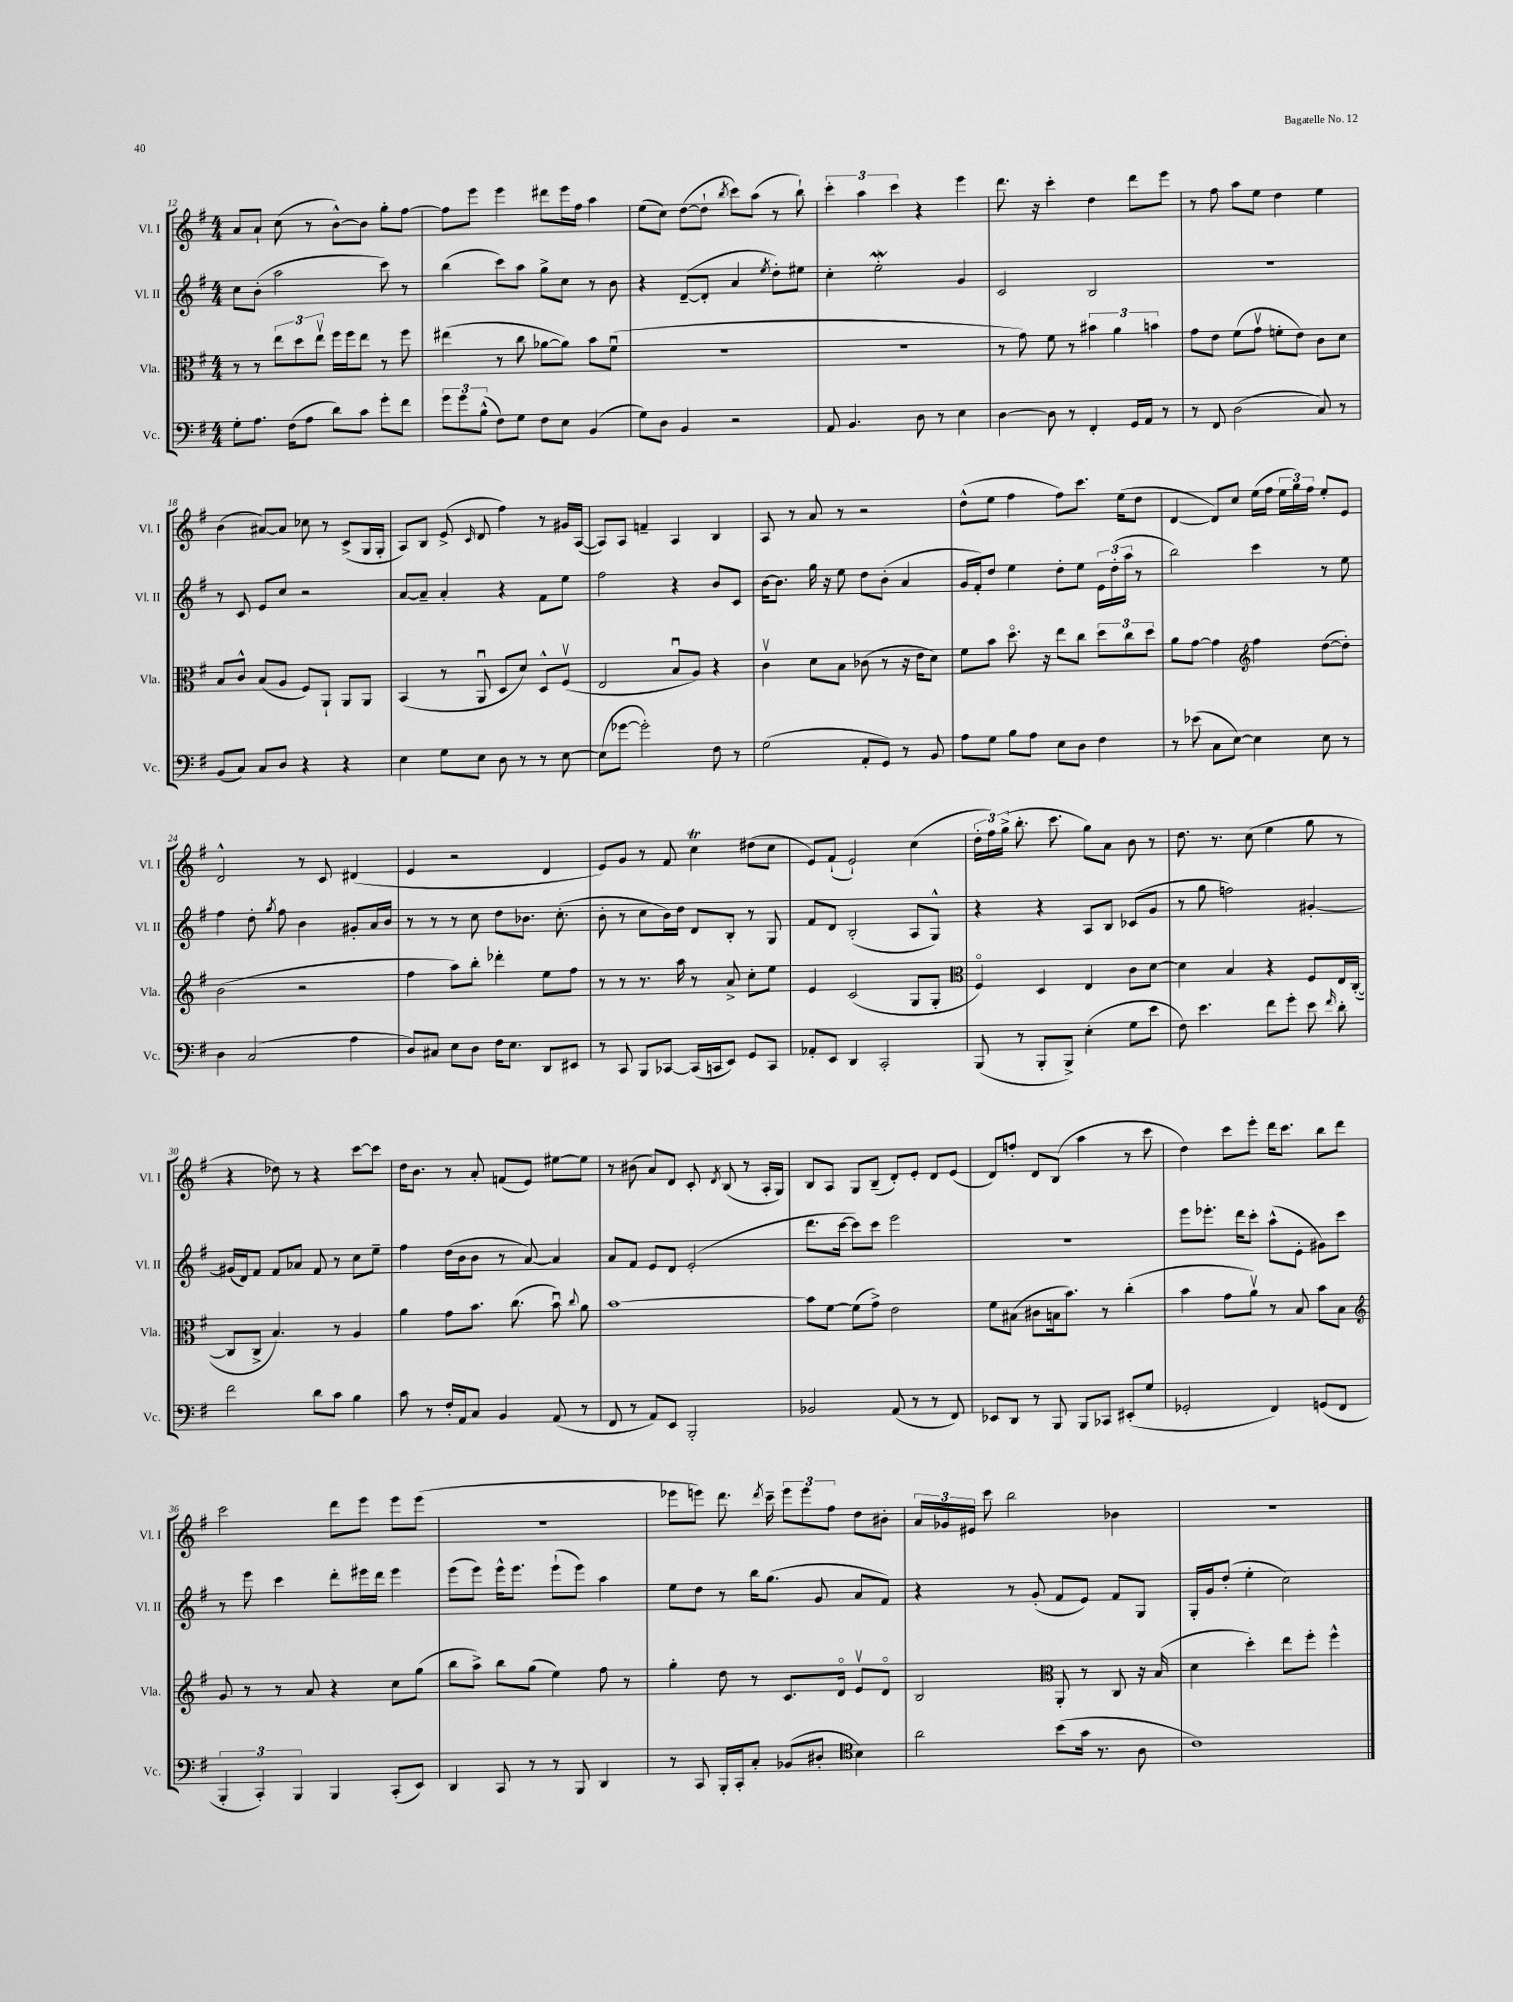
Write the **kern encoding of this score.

**kern	**kern	**kern	**kern
*staff4	*staff3	*staff2	*staff1
*clefF4	*clefC3	*clefG2	*clefG2
*k[f#]	*k[f#]	*k[f#]	*k[f#]
*M4/4	*M4/4	*M4/4	*M4/4
8G'	8r	8cc	8a
8.A	8r	(8b'	8a`
.	12ee	2aa	(8cc
(16F#	.	.	.
.	12dd	.	.
8A	.	.	8r
.	12eev	.	.
8d)	16ff#	.	[8b^^)
.	16ff#	.	.
8c	8ee	.	8b]
8g'	8r	8ccc)	8gg'
8f#	8ff#	8r	[8ff#
=	=	=	=
12g	(4ee#	(4bb	8ff#]
12g	.	.	.
.	.	.	8eee
(12B^^	.	.	.
8F#)	8r	8ccc)	4eee
8G	8cc	8aa	.
8F#	[8a-	8gg^	8ddd#
8E	8a-])	8cc	16eee
.	.	.	16ff#
(4BB	8b	8r	4aa
.	(8f#u	8b	.
=	=	=	=
8G)	1r	4r	(8ee
8D	.	.	8cc)
4BB	.	([8d~	([8dd
.	.	8d']	8dd`]
.	.	.	8qbb
2r	.	4a	8ccc)
.	.	.	(8aa
.	.	8qee	.
.	.	8dd')	8r
.	.	8ee#	8bb`)
=	=	=	=
8AA	1r	4cc'	6ccc'
4.BB	.	.	.
.	.	.	6aa
.	.	2ee'	.
.	.	.	6ccc
8D	.	.	4r
8r	.	.	.
4E	.	4g	4eee
=	=	=	=
[4D	8r	2c	8.ddd
.	8g)	.	.
.	.	.	16r
8D]	8f#	.	4ccc'
8r	8r	.	.
4FF#'	6b#	2B	4dd
.	6a	.	.
16GG	.	.	8ddd
16AA	.	.	.
.	6b	.	.
8r	.	.	8eee
=	=	=	=
8r	8g	1r	8r
8FF#	8e	.	8ff#
(2D	(8f#	.	8aa
.	8gv	.	8ee
.	8f'	.	4dd
.	8e)	.	.
8C)	8c	.	4ee
8r	8d	.	.
=	=	=	=
(8BB	8B	8r	(4b
8C)	8c^^	8c	.
8C	(8B	8e	[8a#)
8D	8A	8cc	8a#]
4r	8F#)	2r	8cc-
.	8AA`	.	8r
4r	8AA	.	(8c^
.	8AA	.	16G
.	.	.	16G'
=	=	=	=
4E	(4BB	[8a	8A)
.	.	8a~]	8B
8G	8r	4a'	(8e^
.	.	.	16qqc
8E	8AAu	.	8d
8D	8D	4r	4ff#)
8r	8d)	.	.
8r	8D^^	8f#	8r
[8E	(8F#v	8ee	16g#
.	.	.	([16A
=	=	=	=
(8E]	2E	2ff#	8A])
[8g-	.	.	8A
2g-'])	.	.	4f~
.	8Bu	4r	4A
.	8A)	.	.
8F#	4r	8b	4B
8r	.	8c	.
=	=	=	=
(2G	4cv	[16b	8A
.	.	8.b]	.
.	.	.	8r
.	8d	16gg	8a
.	.	16r	.
.	8B	8ee	8r
8AA'	(8c-	8dd	2r
8GG)	8r	(8b'	.
8r	16r	4a	.
.	16e	.	.
8BB	8d)	.	.
=	=	=	=
8A	8f#	16g	(8dd^^
.	.	16f#')	.
8G	8b	8dd	8ee
8B	8.ddo	4ee	4ff#
8A	.	.	.
.	16r	.	.
8E	8ee	8dd'	8ff#)
8D	8cc	8ee	8.ccc
4F#	12dd	24e	.
.	.	(24dd'	.
.	.	.	(16ee
.	12cc	24aa	.
.	.	8r	8dd
.	12dd	.	.
=	=	=	=
8r	8a	2bb)	[4d
(8e-	[8g	.	.
8C	4g]	.	8d])
[8E)	.	.	8cc
*	*clefG2	*	*
4E]	4ff#	4ccc	(16ee
.	.	.	16ff#
.	.	.	24ee
.	.	.	24gg)
.	.	.	24ff#
8E	([8dd	8r	8ee'
8r	8dd'])	8ee	8e
=	=	=	=
4D	(2b	4ff#	2d^^
(2C	.	8dd'	.
.	.	8qgg	.
.	.	8ff#	.
.	2r	4b	8r
.	.	.	8c
4A	.	8g#'	(4d#
.	.	16a	.
.	.	16b	.
=	=	=	=
8D)	4ff#	8r	4e
8C#	.	8r	.
8E	8aa)	8r	2r
8D	8bb'	8cc	.
16F#	4ddd-'	8dd	.
8.E	.	.	.
.	.	8.b-	.
8DD	8ee	.	4d
.	.	(8.cc'	.
8EE#	8ff#	.	.
=	=	=	=
8r	8r	8b'	8e)
8CC	8r	8r	8g
8BBB	8.r	8cc	8r
[8CC-	.	16b)	8f#
.	16aa	16dd	.
(16CC-]	8r	8d	4cc
16CC	.	.	.
8EE)	8a^	8B'	.
8GG	8cc'	8r	(8dd#
8CC	8ee	8G	8cc
=	=	=	=
8AA-'	4e	8f#	8e)
8EE	.	8d	(8f#`
4DD	(2c	(2B'	2e`)
2CC'	.	.	.
.	8G	8A	(4cc
.	8G'	8G^^)	.
=	=	=	=
*	*clefC3	*	*
(8BBB	4F#o)	4r	24dd'
.	.	.	24ff#)
.	.	.	(24gg^
8r	.	.	8.bb'
8BBB'	4D	4r	.
.	.	.	8.ccc
8BBB^)	.	.	.
(4E'	4E	8A	8gg)
.	.	8B	8a
8G	8c	(8c-	8b
8e	[8d	8g	8r
=	=	=	=
8F#)	4d]	8r	8.dd
4.e	.	8gg	.
.	.	.	8.r
.	4B	2ff)	.
.	.	.	(8cc
8f#	4r	.	4ee
8g'	.	.	.
8e	8F#	[4g#'	8gg
16qqf#	.	.	.
8d'	16E	.	8r
.	([16C'	.	.
=	=	=	=
2f#	8C]	(16g#]	4r
.	.	16d)	.
.	8C^	8f#	.
.	4.B)	8f#	8dd-)
.	.	8a-	8r
8d	.	8f#	4r
8c	8r	8r	.
4B	4A	8cc	[8ccc
.	.	8ee~	8ccc]
=	=	=	=
8c	4a	4ff#	16dd
.	.	.	8.b
8r	.	.	.
16F#'	8g	(16dd	8r
16AA	.	16b	.
8C	8.b	8b	8a'
4BB	.	8r	(8f
.	(8.cc	.	.
.	.	[8a)	8e)
(8AA	8bu)	4a]	[8ee#
.	8qqcc	.	.
8r	8a	.	8ee#]
=	=	=	=
8FF#	[1b	8a	8r
8r	.	8f#	(8b#
8AA)	.	8e	8a)
8EE	.	8d	8d
2BBB'	.	(2e'	8c'
.	.	.	8qd
.	.	.	(8B
.	.	.	8r
.	.	.	16A'
.	.	.	16G)
=	=	=	=
2BB-	8b]	8.ddd	8B
.	[8f#	.	8A
.	.	[16ccc	.
.	(8f#]	8ccc])	8G
.	8g^)	8ccc	(8B~
(8AA	2e	2eee	8d')
8r	.	.	8e'
8r	.	.	8d
8FF#)	.	.	(8e
=	=	=	=
8EE-	8f#	1r	8d)
8DD	(8B#	.	8ff'
8r	8c#	.	8d
8BBB	16B	.	(8B
.	8.b)	.	.
8BBB	.	.	4aa
8CC-	8r	.	.
(8EE#'	(4cc'	.	8r
8G	.	.	8ccc
=	=	=	=
2GG-'	4b	8eee	4dd)
.	.	8.eee-'	.
.	8g	.	8ccc
.	.	16ddd	.
.	8av)	8ccc'	8eee'
4FF#)	8r	(8aa^^	16ddd
.	.	.	8.ccc
.	8B	8e'	.
(8GG	8b	8g#)	8bb
8FF#	8B	8ccc	8ddd
=	=	=	=
*	*clefG2	*	*
6BBB'	8g	8r	2ccc
.	8r	8eee	.
6CC')	.	.	.
.	8r	4ccc	.
6BBB	.	.	.
.	8a	.	.
4BBB	4r	8ddd'	8ddd
.	.	16eee#	8eee
.	.	16ddd	.
(8CC'	8cc	4eee#	8eee
8EE)	(8gg	.	(8eee
=	=	=	=
4DD	8bb	(8eee	1r
.	8aa^)	8eee)	.
8CC	8bb	16eee^^	.
.	.	8.eee	.
8r	(8gg	.	.
8r	4ee)	(8eee`	.
8BBB	.	8eee)	.
4DD	8ff#	4aa	.
.	8r	.	.
=	=	=	=
8r	4gg'	8ee	8eee-
8CC	.	8dd	8eee)
16BBB'	8dd	8r	8.ddd
16CC'	.	.	.
8C'	8r	16bb	.
.	.	.	8qddd
.	.	(8.gg	16ccc~
(8BB-	8.c	.	12eee
.	.	.	12eee
8D#'	.	8g	.
.	.	.	12ff#
.	16do	.	.
*clefC4	*	*	*
4B)	8ev	8a	8dd
.	8do	8f#)	8b#'
=	=	=	=
2a	2B	4r	24a
.	.	.	24g-
.	.	.	24e#
.	.	.	8ccc
.	.	8r	2bb
.	.	(8g'	.
*	*clefC3	*	*
(8b	8AA'	8f#	.
16g	8r	8e)	.
8.r	.	.	.
.	8C	8f#	4b-
8A	16r	8G	.
.	(16B	.	.
=	=	=	=
1c)	4d	16G'	1r
.	.	16g	.
.	.	(8dd'	.
.	4dd')	4ee'	.
.	8ee	2cc)	.
.	8ff#'	.	.
.	4ff#^^	.	.
==	==	==	==
*-	*-	*-	*-
